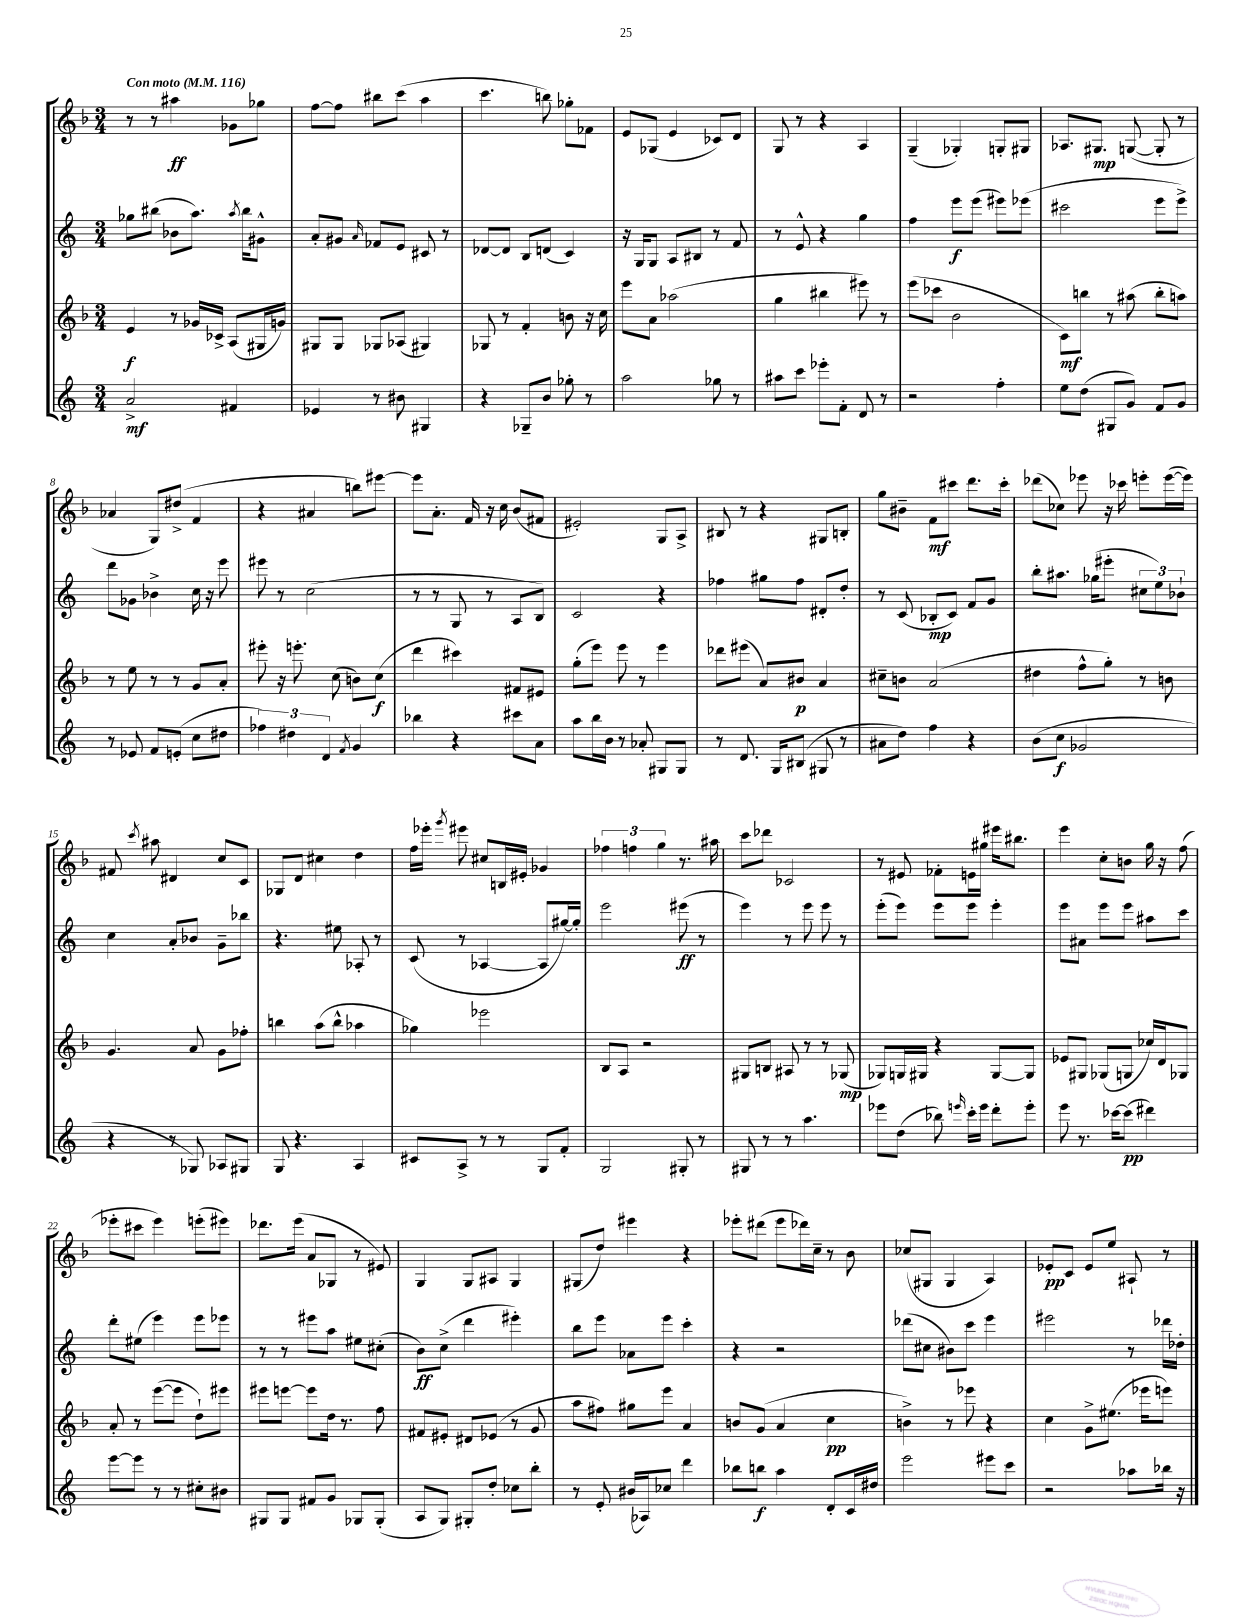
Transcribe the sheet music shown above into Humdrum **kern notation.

**kern	**kern	**kern	**kern
*staff4	*staff3	*staff2	*staff1
*clefG2	*clefG2	*clefG2	*clefG2
*k[]	*k[b-]	*k[]	*k[b-]
*M3/4	*M3/4	*M3/4	*M3/4
*MM116	*MM116	*MM116	*MM116
2a^/	4e/	8gg-\L	8r
.	.	(8bb#\J	8r
.	8r	8b-\L	4aa#\
.	16g-/LL	8.aa\J)	.
.	16c-^/JJ	.	.
4f#/	(8A/L	.	8g-\L
.	.	8qaa/	.
.	.	16bb#\LK	.
.	16G#/L	8g#^^\J	8gg-\J
.	16g/JJ)	.	.
=	=	=	=
4e-/	8G#/L	8a'/L	[8ff\L
.	8G#/J	8g#/J	8ff\]J
.	.	16qqa/	.
8r	8G-/L	8f-/L	8bb#\L
8b#\	(8A-/J	8e/J	(8ccc\J
4G#/	4G#/)	8c#/	4aa\
.	.	8r	.
=	=	=	=
4r	8G-/	[8d-/L	4.ccc\
.	8r	8d-/]J	.
8G-~/L	4f'/	8B/L	.
8b/J	.	(8d/J	8bb\)
8gg-'\	8b\	4c/)	8gg-'\L
8r	16r	.	8f-\J
.	16cc\	.	.
=	=	=	=
2aa\	8eee\L	16r	8e/L
.	.	16G/LK	.
.	8a\J	8G/J	(8G-/J
.	(2aa-\	8A/L	4e/
.	.	8B#/J	.
8gg-\	.	8r	8c-/L)
8r	.	8f/	8d/J
=	=	=	=
8aa#\L	4gg\	8r	8G/
8ccc\J	.	8e^^/	8r
8eee-'\L	4bb#\	4r	4r
8f'\J	.	.	.
8d/	8eee#\)	4gg\	4A/
8r	8r	.	.
=	=	=	=
2r	(8eee\L	4ff\	(4G~/
.	8ccc-\J	.	.
.	2b-\	8eee\L	4G-'/)
.	.	(8eee\J	.
4ff'\	.	8eee#\L)	8G'/L
.	.	(8eee-\J	8G#/J
=	=	=	=
8ee\L	8c\L)	2ccc#\	8.A-/L
(8dd\J	8bb\J	.	.
.	.	.	8.G#/J
8G#/L	8r	.	.
8g/J)	(8aa#\	.	([8G/
8f/L	8bb'\L	8eee\L	8G'/]
8g/J	8aa\J)	8eee^\J)	8r
=	=	=	=
8r	8r	8ddd\L	4a-/
8e-/	8ee\	8g-\J	.
8f/L	8r	4b-^\	8G/L)
(8e'/J	8r	.	(8dd#^/J
8cc\L	8g/L	16cc\	4f/
.	.	16r	.
8dd#\J	8a'/J	8eee\	.
=	=	=	=
6ff-\)	8eee#'\	8eee#\	4r
.	16r	8r	.
6dd#\	.	.	.
.	8.eee'\	.	.
.	.	(2cc\	4a#/
6d/	.	.	.
.	(8cc\	.	.
8qf/	.	.	.
4g/	8b\L)	.	8bb\L)
.	(8cc\J	.	[8eee#\J
=	=	=	=
4bb-\	4ddd\	8r	8eee#\]L
.	.	8r	8.a'\J
4r	4ccc#\)	8G/	.
.	.	.	16f/
.	.	8r	16r
.	.	.	16cc\
8ccc#\L	8f#/L	8A/L	(8b-/L
8a\J	8e#/J	8B/J)	8f#/J
=	=	=	=
8aa\L	(8gg'\L	2c/	2e#'/)
16bb\L	8eee\J)	.	.
16b\JJ	.	.	.
8r	8eee\	.	.
8a-'/	8r	.	.
8G#/L	4eee\	4r	8G/L
8G#/J	.	.	8A^/J
=	=	=	=
8r	8ddd-\L	4ff-\	8B#/
8.d/	(8eee#\J	.	8r
.	8a/L)	8gg#\L	4r
16G/LK	.	.	.
(8B#/J	8b#/J	8ff-\J	.
8G#/	4a/	8d#'/L	8G#/L
8r	.	8dd'/J	8B'/J
=	=	=	=
8a#\L	8cc#~\L	8r	8gg\L
8dd\J)	8b\J	(8c/	8b#~\J
4ff\	(2a/	8B-'/L	8f\L
.	.	8c/J)	8ccc#\J
4r	.	8f/L	8.ddd\L
.	.	8g/J	.
.	.	.	16ccc#'\Jk
=	=	=	=
(8b\L	4dd#\	8bb'\L	(8ddd-\L
8cc\J	.	8.aa#\J	8cc-\J)
2g-/	8ff^^\L	.	8eee-\
.	.	(16gg-\LK	.
.	8gg'\J)	8eee#'\J	16r
.	.	.	16ccc-\
.	8r	12cc#\L	8eee'\L
.	.	12ee\)	.
.	8b\	.	([16eee\L
.	.	12b-`\J	.
.	.	.	16eee\]JJ)
=	=	=	=
4r	4.g/	4cc\	8f#/
.	.	.	8qccc/
.	.	.	8aa#\
8r	.	8a'/L	4d#/
8G-/)	8a/	8b-/J	.
8A-/L	8g\L	8g~\L	8cc/L
8G#/J	8ff-'\J	8bb-\J	8c/J
=	=	=	=
8G/	4bb\	4.r	8G-/L
4.r	.	.	8d/J
.	(8aa\L	.	4cc#\
.	8bb^^\J	8ee#\	.
4A/	4aa-\	8A-'/	4dd\
.	.	8r	.
=	=	=	=
8c#/L	4gg-\)	(8c/	16ff\LL
.	.	.	16eee-'\JJ
.	.	.	8qggg/
8A^/J	.	8r	8eee#\
8r	2eee-\	[4A-/	8cc#/L
8r	.	.	16B/L
.	.	.	16e#'/JJ
8G/L	.	8A-/]L	4g-/
8f'/J	.	[16gg#/L)	.
.	.	16gg#'/]JJ	.
=	=	=	=
2G/	8B-/L	2eee\	6ff-\
.	8A/J	.	.
.	.	.	6ff\
.	2r	.	.
.	.	.	6gg\
8G#'/	.	(8eee#\	8.r
8r	.	8r	.
.	.	.	16aa#\
=	=	=	=
8G#/	8G#/L	4eee\)	8ccc\L
8r	8B/J	.	8ddd-\J
8r	8A#/	8r	2c-/
4.aa\	8r	8eee\	.
.	8r	8eee\	.
.	(8G-/	8r	.
=	=	=	=
8eee-\L	8G-/L)	(8eee'\L	8r
(8dd\J	16G/L	8eee\J)	8e#/
.	16G#/JJ	.	.
8bb-\)	4r	8eee\L	8f-'\L
16qqeee/	.	.	.
16ccc'\LL	.	8eee\J	16e\L
16eee\JJ	.	.	16gg#\JJ
8ddd'\L	[8G#/L	4eee'\	16eee#\LK
.	.	.	8.bb#\J
8eee'\J	8G#/]J	.	.
=	=	=	=
8eee\	8e-/L	8eee\L	4eee\
8.r	8G#/J	8a#\J	.
.	(8G-/L	8eee\L	8cc'\L
[16ccc-\LK	.	.	.
(8ccc-\]J	8G/J	8eee\J	8b\J
4ddd#\)	16cc-/LL)	8aa#\L	16gg\
.	16d/J	.	16r
.	8G-/J	8ccc\J	(8ff\
=	=	=	=
[8eee\L	8a'/	8ddd'\L	8eee-'\L
8eee\]J	8r	(8ee#\J	8ccc#\J
8r	([8eee\L	4eee\)	4eee-\)
8r	8eee\]J	.	.
8cc#'\L	8dd`\L)	8eee\L	(8eee'\L
8b#\J	8eee#\J	8eee-\J	8eee#\J)
=	=	=	=
8G#/L	8eee#\L	8r	8.ddd-\L
8G#/J	[8eee\J	8r	.
.	.	.	(16eee\Jk
8f#/L	8eee\]L	8eee#\L	8a/L
8g/J	16dd\Jk	8aa\J	8G-/J
.	8.r	.	.
8G-/L	.	8ee#\L	8r
(8G-'/J	8ff\	(8cc#'\J	8e#/)
=	=	=	=
8A/L	8f#/L	8b\L)	4G/
8G/J)	8e#'/J	(8cc^\J	.
8G#'/L	8d#/L	4ddd\	8G/L
8dd'/J	(8e-/J	.	8A#/J
8cc-\L	8r	4eee#'\)	4G/
8bb'\J	8g/	.	.
=	=	=	=
8r	8aa\L	8bb\L	(8G#/L
8e'/	8ff#\J)	8eee\J	8dd/J)
(16b#/LL	8gg#\L	8a-\L	4eee#\
16A-/J)	.	.	.
8cc-/J	8eee\J	8eee\J	.
4ddd\	4a/	4ccc'\	4r
=	=	=	=
8bb-\L	8b/L	4r	8eee-'\L
8bb\J	(8g/J	.	(8ddd#\J
4aa\	4a/	2r	8eee-\L
.	.	.	16ddd-\L)
.	.	.	16cc~\JJ
8d'/L	4cc\	.	8r
16c/L	.	.	8b-\
16dd#/JJ	.	.	.
=	=	=	=
2eee\	4b^\)	(8ddd-\L	(8cc-/L
.	.	8cc#\J	8G#/J
.	8r	8b#\L)	4G#/
.	8eee-\	8ccc\J	.
8eee#\L	4r	4eee\	4A/)
8ccc\J	.	.	.
=	=	=	=
2r	4cc\	2eee#\	8e-'/L
.	.	.	8c/J
.	8g^\L	.	8e-/L
.	(8.ee#\J	.	8ee/J
8aa-\L	.	8r	8A#`/
.	16eee-\LK	.	.
16bb-\Jk	8eee\J)	16ddd-\LL	8r
16r	.	16dd-'\JJ	.
==	==	==	==
*-	*-	*-	*-
